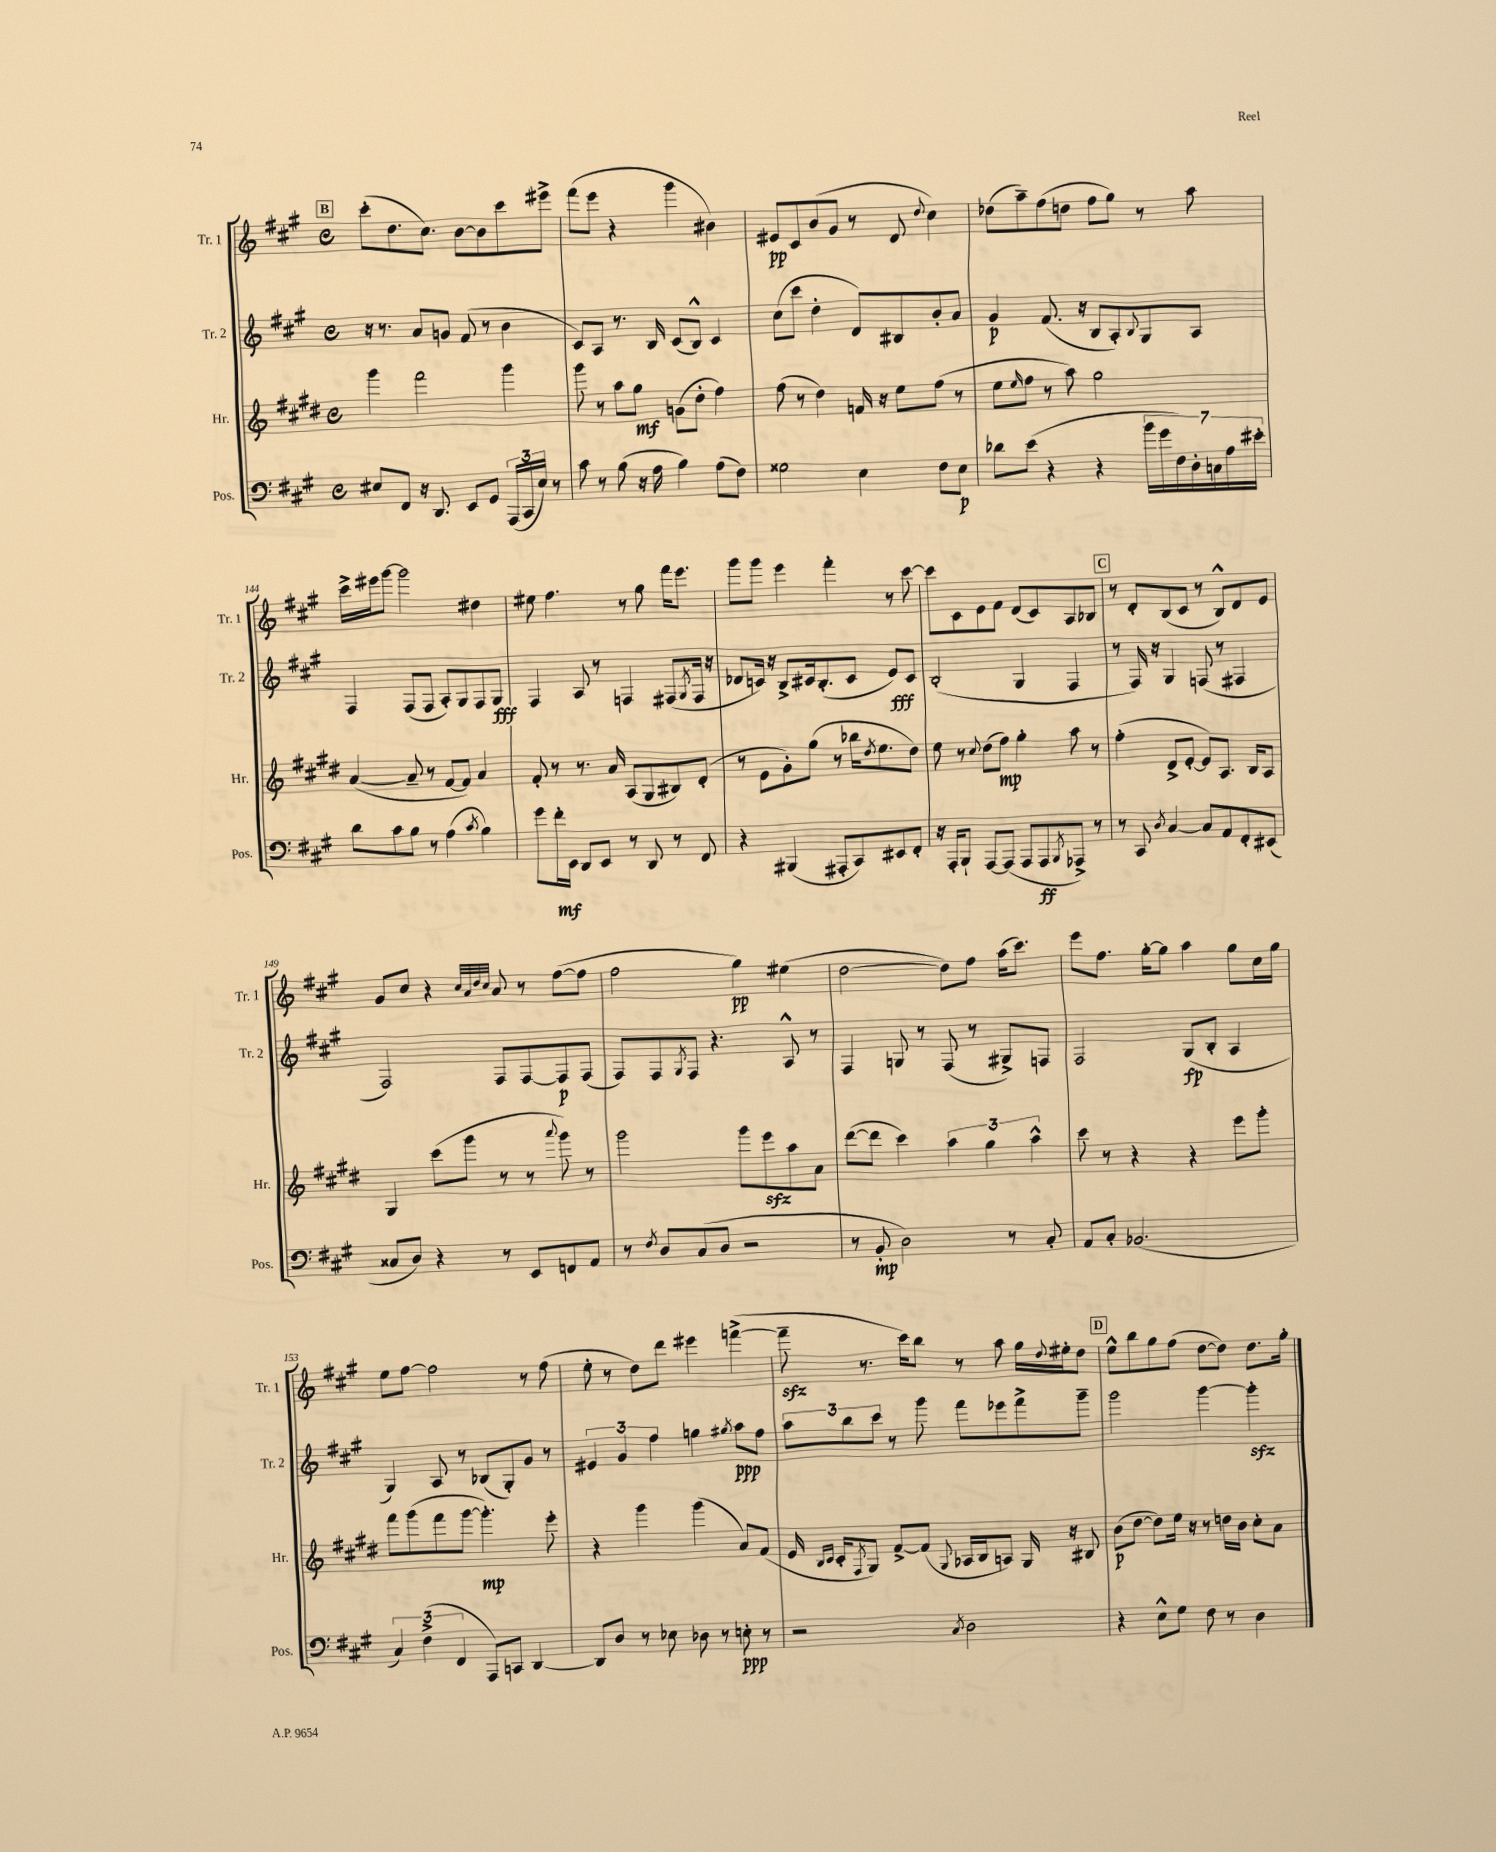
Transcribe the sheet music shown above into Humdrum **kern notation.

**kern	**dynam	**kern	**dynam	**kern	**dynam	**kern	**dynam
*part4	*part4	*part3	*part3	*part2	*part2	*part1	*part1
*staff4	*staff4	*staff3	*staff3	*staff2	*staff2	*staff1	*staff1
*I"Pos.	*	*I"Hr.	*	*I"Tr. 2	*	*I"Tr. 1	*
*I'Pos.	*	*I'Hr.	*	*I'Tr. 2	*	*I'Tr. 1	*
*clefF4	*	*clefG2	*	*clefG2	*	*clefG2	*
*k[f#c#g#]	*	*k[f#c#g#d#]	*	*k[f#c#g#]	*	*k[f#c#g#]	*
*M4/4	*	*M4/4	*	*M4/4	*	*M4/4	*
*met(c)	*	*met(c)	*	*met(c)	*	*met(c)	*
!!LO:REH:place=s1:t=B
=140	=140	=140	=140	=140	=140	=140	=140
8E#X/L	.	4ggg#\	.	16r	.	(8ccc#'\L	.
.	.	.	.	8.r	.	.	.
8FF#/J	.	.	.	.	.	8.dd\	.
16r	.	2fff#\	.	8a/L	.	.	.
8.DD/	.	.	.	.	.	8.cc#\J)	.
.	.	.	.	8gn/J	.	.	.
8EE/L	.	.	.	(8f#/	.	[8b\L	.
8GG#/J	.	.	.	8r	.	8b\]	.
(24AAA/LL	.	4ggg#\	.	4b\	.	8ccc#\	.
24CC#/	.	.	.	.	.	.	.
24E#/JJ)	.	.	.	.	.	.	.
8r	.	.	.	.	.	8eee#X^\J	.
=141	=141	=141	=141	=141	=141	=141	=141
8c#\	.	8ggg#\	.	8c#/L)	.	(8fff#\L	.
8r	.	8r	.	8A/J	.	8eee\J	.
(8B\	.	8aa\L	.	8.r	.	4r	.
16r	.	8gg#\J	mf	.	.	.	.
16A\	.	.	.	16B/	.	.	.
4B\)	.	(8gn\L	.	(8c#/L	.	4ggg#\	.
.	.	8dd#'\J	.	8B^^/J)	.	.	.
(8A\L	.	4ff#\)	.	4c#/	.	4b#X\)	.
8F#\J)	.	.	.	.	.	.	.
=142	=142	=142	=142	=142	=142	=142	=142
2G##X\	.	(8ff#\	.	(8cc#\L	.	8e#X/L	pp
.	.	8r	.	8ccc#\J	.	8c#/	.
.	.	4dd#\)	.	4dd'\	.	(8b/	.
.	.	.	.	.	.	8g#/J	.
4E\	.	16fn/	.	8d/L)	.	8r	.
.	.	16r	.	.	.	.	.
.	.	8ee\L	.	8B#X/	.	8d/	.
.	.	.	.	.	.	8qqdd/	.
8F#\L	.	(8ff#\J	.	8b'/	.	4cc#\)	.
8E\J	p	8r	.	8a/J	.	.	.
=143	=143	=143	=143	=143	=143	=143	=143
8d-X\L	.	8ee\L	.	4g#/	p	(8dd-X\L	.
.	.	16qqee/	.	.	.	.	.
(8e\J	.	8ff#\J	.	.	.	8aa~\)	.
4r	.	8r	.	(8.f#/	.	(8ff#\	.
.	.	8aa\)	.	.	.	8ddn\J	.
.	.	.	.	16r	.	.	.
4r	.	2gg#\	.	8B/L	.	8ff#\L	.
.	.	.	.	8A'/)	.	8gg#\J)	.
.	.	.	.	8qqB/	.	.	.
28b\LL	.	.	.	8G#/	.	8r	.
28g#\	.	.	.	.	.	.	.
28F#\)	.	.	.	.	.	.	.
28D'\	.	.	.	.	.	.	.
.	.	.	.	8A/J	.	8aa\	.
28Cn\	.	.	.	.	.	.	.
28A\	.	.	.	.	.	.	.
28e#X'\JJ	.	.	.	.	.	.	.
!!LO:LB:g=z
=144	=144	=144	=144	=144	=144	=144	=144
8d\L	.	([4a/	.	4F#/	.	16ccc#^\LL	.
.	.	.	.	.	.	16eee#X\J	.
8c#\	.	.	.	.	.	[8ggg#\J	.
8B\J	.	8a~/]	.	(8F#/L	.	2ggg#\]	.
8r	.	8r	.	8F#/J	.	.	.
(4A\	.	[8f#/L	.	8A'/L)	.	.	.
.	.	8f#/J])	.	8G#/	.	.	.
8qc#/	.	.	.	.	.	.	.
4B\)	.	4a/	.	8F#/	.	4dd#X\	.
.	.	.	.	8G#/J	fff	.	.
=145	=145	=145	=145	=145	=145	=145	=145
8g#\L	.	8f#'/	.	4F#/	.	8ee#X\	.
16f#'\L	mf	8r	.	.	.	4.ff#\	.
16EE\JJ	.	.	.	.	.	.	.
8DD/L	.	8.r	.	8A/	.	.	.
8EE/J	.	.	.	8r	.	.	.
.	.	16a/	.	.	.	.	.
8r	.	(8A/L	.	4Fn/	.	8r	.
8DD/	.	8G#/	.	.	.	8gg#\	.
8r	.	8B#X/)	.	(8F#X/L	.	16fff#\KL	.
.	.	.	.	.	.	8.eee\J	.
.	.	.	.	8qG#/	.	.	.
8FF#/	.	(8d#'/J	.	16F#/Jk	.	.	.
.	.	.	.	16r	.	.	.
=146	=146	=146	=146	=146	=146	=146	=146
4r	.	8r	.	8d-X/L	.	8ggg#\L	.
.	.	8e\L	.	16cn/Jk)	.	8ggg#\J	.
.	.	.	.	16r	.	.	.
(4BBB#X/	.	8g#'\)	.	8B^/L	.	4eee\	.
.	.	(8gg#\J	.	16c#X/k	.	.	.
.	.	.	.	(8.B'/	.	.	.
8AAA#X'/L	.	8r	.	.	.	4fff#'\	.
8CC#/)	.	16bb-X\KL	.	8c#/J	.	.	.
.	.	8qdd#/	.	.	.	.	.
.	.	8.ee\	.	.	.	.	.
8EE#X/	.	.	.	8e/L)	fff	8r	.
8FF#'/J	.	8dd#\J)	.	8c#/J	.	[8ccc#\	.
=147	=147	=147	=147	=147	=147	=147	=147
16r	.	8ee\	.	(2B'/	.	8ccc#\L]	.
16AAA'/KL	.	.	.	.	.	.	.
8BBB`/J	.	8r	.	.	.	8c#\	.
.	.	8qqcc#/	.	.	.	.	.
[8AAA/L	.	(8dd#\L	.	.	.	8e\	.
(8AAA/J]	.	8ff#\J)	mp	.	.	8f#\J	.
8AAA/L	.	4gg#'\	.	4G#/	.	(8d/L	.
8AAA/	ff	.	.	.	.	8c#/)	.
8qBBB/	.	.	.	.	.	.	.
8AAA-X^/J)	.	8aa\	.	4F#/	.	8A/	.
8r	.	8r	.	.	.	8B-X/J	.
!!LO:REH:place=s1:t=C
=148	=148	=148	=148	=148	=148	=148	=148
8r	.	(4ff#'\	.	8r	.	8r	.
8CC#/	.	.	.	16F#/)	.	8d'/L	.
.	.	.	.	16r	.	.	.
8qD/	.	.	.	.	.	.	.
[4C#/	.	8d#^/L	.	4G#/	.	(8B/	.
.	.	[8e'/J	.	.	.	8c#/J	.
8C#/L]	.	8e/L])	.	(8Fn/	.	8r	.
8AA/	.	8.A/J	.	8r	.	8B^^/L)	.
8FF#'/	.	.	.	4F#X/	.	8d/	.
.	.	16B/KL	.	.	.	.	.
(8EE#X/J	.	8A/J	.	.	.	8e/J	.
!!LO:LB:g=z
=149	=149	=149	=149	=149	=149	=149	=149
8C##X/L	.	4G#/	.	2F#/)	.	8g#/L	.
8D/J)	.	.	.	.	.	8cc#/J	.
4r	.	(8ccc#\L	.	.	.	4r	.
.	.	8ggg#\J	.	.	.	.	.
.	.	.	.	.	.	32qqcc#/LLL	.
.	.	.	.	.	.	32qqa/	.
.	.	.	.	.	.	32qqdd/	.
.	.	.	.	.	.	32qqcc#/JJJ	.
8r	.	8r	.	8F#/L	.	8a/	.
8EE/L	.	8r	.	[8F#/	.	8r	.
.	.	8qqaaa/	.	.	.	.	.
8FFn/	.	8ggg#\)	.	8F#/]	p	([8ff#\L	.
8AA/J	.	8r	.	(8F#/J	.	8ff#\J]	.
=150	=150	=150	=150	=150	=150	=150	=150
8r	.	2ggg#\	.	8F#/L)	.	2ff#\	.
8qF#/	.	.	.	.	.	.	.
8D/L	.	.	.	8F#/	.	.	.
.	.	.	.	8qG#/	.	.	.
(8C#/	.	.	.	8F#/J	.	.	.
8D/J	.	.	.	4.r	.	.	.
2r	.	8ggg#\L	.	.	.	4gg#\)	pp
.	.	8eeezz\	.	.	.	.	.
.	.	8aa\	.	8A^^/	.	(4ee#X\	.
.	.	8a\J	.	8r	.	.	.
=151	=151	=151	=151	=151	=151	=151	=151
8r	.	([8ddd#\L	.	4F#/	.	[2dd\	.
8BB'/	mp	8ddd#\J]	.	.	.	.	.
2D\)	.	4ccc#\)	.	8Gn/	.	.	.
.	.	.	.	8r	.	.	.
.	.	6aa\	.	(8F#/	.	8dd\L])	.
.	.	.	.	8r	.	8ff#\J	.
.	.	6gg#\	.	.	.	.	.
8r	.	.	.	8G#X^/L)	.	(16aa\KL	.
.	.	.	.	.	.	8.ccc#\J)	.
.	.	6aa^^\	.	.	.	.	.
8C#'/	.	.	.	8Fn/J	.	.	.
=152	=152	=152	=152	=152	=152	=152	=152
8AA/L	.	8ccc#\	.	2F#/	.	8eee\L	.
8C#'/J	.	8r	.	.	.	8.ff#\J	.
(2.BB-X/	.	4r	.	.	.	.	.
.	.	.	.	.	.	[16gg#'\KL	.
.	.	.	.	.	.	8gg#\J]	.
.	.	4r	.	(8G#/L	fp	4aa\	.
.	.	.	.	8B'/J	.	.	.
.	.	8eee\L	.	4A/	.	8gg#\L	.
.	.	8ggg#'\J	.	.	.	16cc#\L	.
.	.	.	.	.	.	16gg#\JJ	.
!!LO:LB:g=z
=153	=153	=153	=153	=153	=153	=153	=153
6C#/)	.	8fff#\L	.	4G#/)	.	8ee\L	.
.	.	(8ggg#\	.	.	.	[8ff#\J	.
(6F#^\	.	.	.	.	.	.	.
.	.	8fff#\	.	8A/	.	2ff#\]	.
6FF#/	.	.	.	.	.	.	.
.	.	[8ggg#\J	.	8r	.	.	.
8AAA/L)	.	4.ggg#'\])	mp	(8B-X/L	.	.	.
8CCn/J	.	.	.	8G#'/)	.	.	.
[4DD/	.	.	.	8g#/J	.	8r	.
.	.	8eee'\	.	8r	.	(8ff#\	.
=154	=154	=154	=154	=154	=154	=154	=154
8DD/L]	.	4r	.	6e#X/	.	8ee'\	.
8D/J	.	.	.	.	.	8r	.
.	.	.	.	6g#/	.	.	.
8r	.	4ggg#\	.	.	.	8dd\L)	.
.	.	.	.	6ff#\	.	.	.
8E-X\	.	.	.	.	.	8ddd\J	.
8D-X\	.	(4ggg#\	.	4ggn\	.	4eee#X\	.
8r	.	.	.	.	.	.	.
.	.	.	.	8qgg#X/	.	.	.
8En'\	ppp	8a/L)	.	8aa\L	ppp	([4fffn^\	.
8r	.	(8f#/J	.	8ff#\J	.	.	.
=155	=155	=155	=155	=155	=155	=155	=155
2r	.	16e/	.	12aa\L	.	8fffzz~\]	.
.	.	16qqB/LL	.	.	.	.	.
.	.	16qqc#/JJ	.	.	.	.	.
.	.	16c#'/KL	.	.	.	.	.
.	.	.	.	12bb\	.	.	.
.	.	8qF#/	.	.	.	.	.
.	.	8G#/J)	.	.	.	8.r	.
.	.	.	.	12ccc#\J	.	.	.
.	.	[8f#^/L	.	8r	.	.	.
.	.	.	.	.	.	16ccc#\KL)	.
.	.	(8f#/J]	.	8ggg#\	.	8bb\J	.
8qC#/	.	8qqG#/	.	.	.	.	.
2D\	.	16A-X/LL	.	8fff#\L	.	8r	.
.	.	16B/J	.	.	.	.	.
.	.	8An/J)	.	8eee-X\	.	8aa\	.
.	.	16G#/	.	8fff#^\	.	16gg#\LL	.
.	.	.	.	.	.	8qqdd/	.
.	.	16r	.	.	.	16ee#X'\J	.
.	.	8B#X/	.	8ggg#~\J	.	8dd\J	.
!!LO:REH:place=s1:t=D
=156	=156	=156	=156	=156	=156	=156	=156
4r	.	(8b\L	p	2ggg#\	.	8ee^^\L	.
.	.	[8dd#\J	.	.	.	8bb\	.
8E^^\L	.	8dd#\L])	.	.	.	8gg#\	.
8G#\J	.	16ee\Jk	.	.	.	(8ff#\J	.
.	.	16r	.	.	.	.	.
8F#\	.	8r	.	[4ggg#\	.	[8dd\L	.
8r	.	16ddn\LL	.	.	.	8dd\J])	.
.	.	16b\JJ	.	.	.	.	.
4D\	.	8cc#'\L	.	4ggg#zz'\]	.	8.dd\L	.
.	.	8a\J	.	.	.	.	.
.	.	.	.	.	.	16gg#'\Jk	.
==	==	==	==	==	==	==	==
*-	*-	*-	*-	*-	*-	*-	*-
